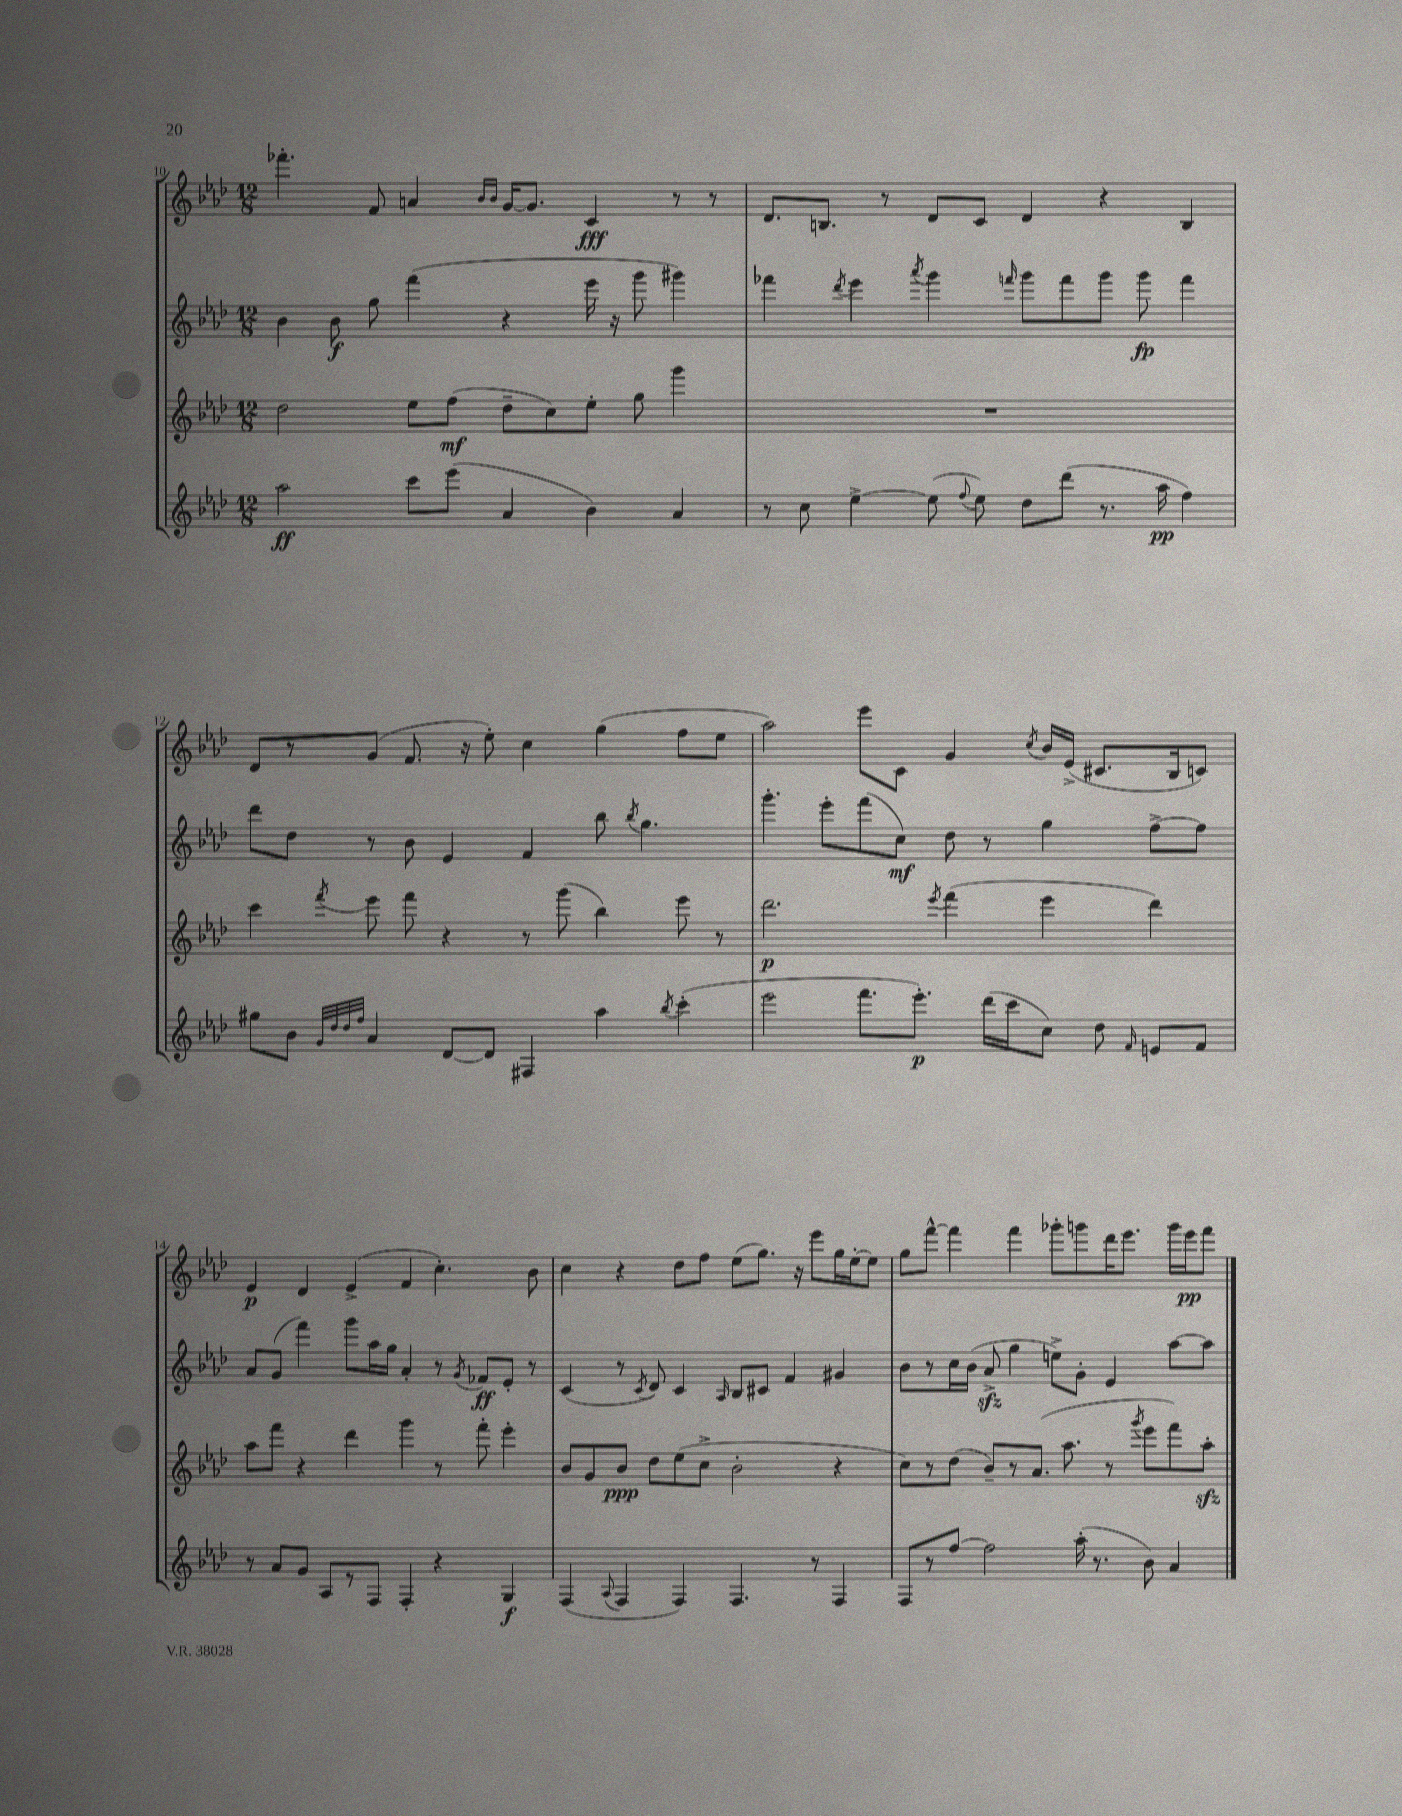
<<
\new StaffGroup <<
\new Staff = "s0" {
    \clef treble \key aes \major \numericTimeSignature \time 12/8
    \autoBeamOff fes'''4.-. f'8 a'4 \grace { bes'16[ bes'16] } g'16[~ g'8.] c'4\fff r8 r8 |
    des'8.[ b8.] r8 des'8[ c'8] des'4 r4 b4 |
    des'8[ r8 g'8]( f'8. r16 ees''8-.) c''4 g''4( f''8[ ees''8] |
    aes''2) ees'''8[ c'8] g'4 \acciaccatura { c''8 } bes'16[ ees'16]->( cis'8.[ bes16 c'8]) |
    ees'4\p des'4 ees'4->( f'4 c''4.-.) bes'8 |
    c''4 r4 des''8[ f''8] ees''8[( g''8.]) r16 ees'''8[ g''16 ees''16~-. ees''8] |
    g''8[ f'''8]~-^ f'''4 f'''4 ges'''8[-. g'''8 des'''16 ees'''8.] g'''16[ ees'''16\pp f'''8] \bar "|." |
}
\new Staff = "s1" {
    \clef treble \key aes \major \numericTimeSignature \time 12/8
    \autoBeamOff bes'4 bes'8\f g''8 f'''4( r4 ees'''16 r16 g'''8 gis'''4) |
    fes'''4 \acciaccatura { des'''8 } ees'''4 \acciaccatura { aes'''8 } g'''4 \grace { f'''16 } g'''8[ f'''8 g'''8] g'''8\fp f'''4 |
    des'''8[ des''8] r8 bes'8 ees'4 f'4 bes''8 \acciaccatura { bes''8 } g''4. |
    g'''4.-. ees'''8[-. f'''8( c''8]\mf) des''8 r8 g''4 f''8[~-> f''8] |
    aes'8[ g'8]( f'''4) g'''8[ aes''16 g''16] aes'4-. r8 \acciaccatura { g'8 } fes'8[\ff ees'8]-. r8 |
    c'4( r8 \acciaccatura { c'8 } des'8) c'4 \grace { aes16 } bes8[ cis'8] f'4 gis'4 |
    bes'8[ r8 c''16 bes'16]( aes'8->\sfz g''4 e''8[->) g'8]-. ees'4 aes''8[~ aes''8] \bar "|." |
}
\new Staff = "s2" {
    \clef treble \key aes \major \numericTimeSignature \time 12/8
    \autoBeamOff des''2 ees''8[ f''8]\mf( des''8[-- c''8) ees''8]-. g''8 g'''4 |
    R1. |
    c'''4 \acciaccatura { f'''8 } ees'''8 f'''8 r4 r8 g'''8( bes''4) ees'''8 r8 |
    des'''2.\p \acciaccatura { ees'''8 } f'''4( ees'''4 des'''4) |
    aes''8[ f'''8] r4 des'''4 g'''4 r8 f'''8-. ees'''4-. |
    bes'8[ g'8 bes'8]\ppp des''8[ ees''8( c''8]-> bes'2-. r4 |
    c''8[) r8 des''8]( bes'8[--) r8 aes'8.]( aes''8. r8 \acciaccatura { g'''8 } ees'''8[ f'''8) aes''8]-.\sfz \bar "|." |
}
\new Staff = "s3" {
    \clef treble \key aes \major \numericTimeSignature \time 12/8
    \autoBeamOff aes''2\ff c'''8[ ees'''8]( aes'4 bes'4) aes'4 |
    r8 c''8 ees''4~-> ees''8( \appoggiatura { f''8 } ees''8) des''8[ des'''8]( r8. aes''16\pp f''4) |
    gis''8[ bes'8] \grace { g'32[ des''32 des''32 f''32] } aes'4 des'8[~ des'8] fis4 aes''4 \acciaccatura { bes''8 } c'''4-.( |
    ees'''2 f'''8.[ ees'''8.]-.\p) des'''16[( c'''16 c''8]) des''8 \grace { f'16 } e'8[ f'8] |
    r8 aes'8[ g'8] aes8[ r8 f8] f4-. r4 g4\f |
    f4( \appoggiatura { aes8 } f4 f4) f4. r8 f4 |
    f8[ r8 f''8]~ f''2 aes''16-.( r8. bes'8) aes'4 \bar "|." |
}
>>
>>
\layout { \context { \Score currentBarNumber = #10 } }
